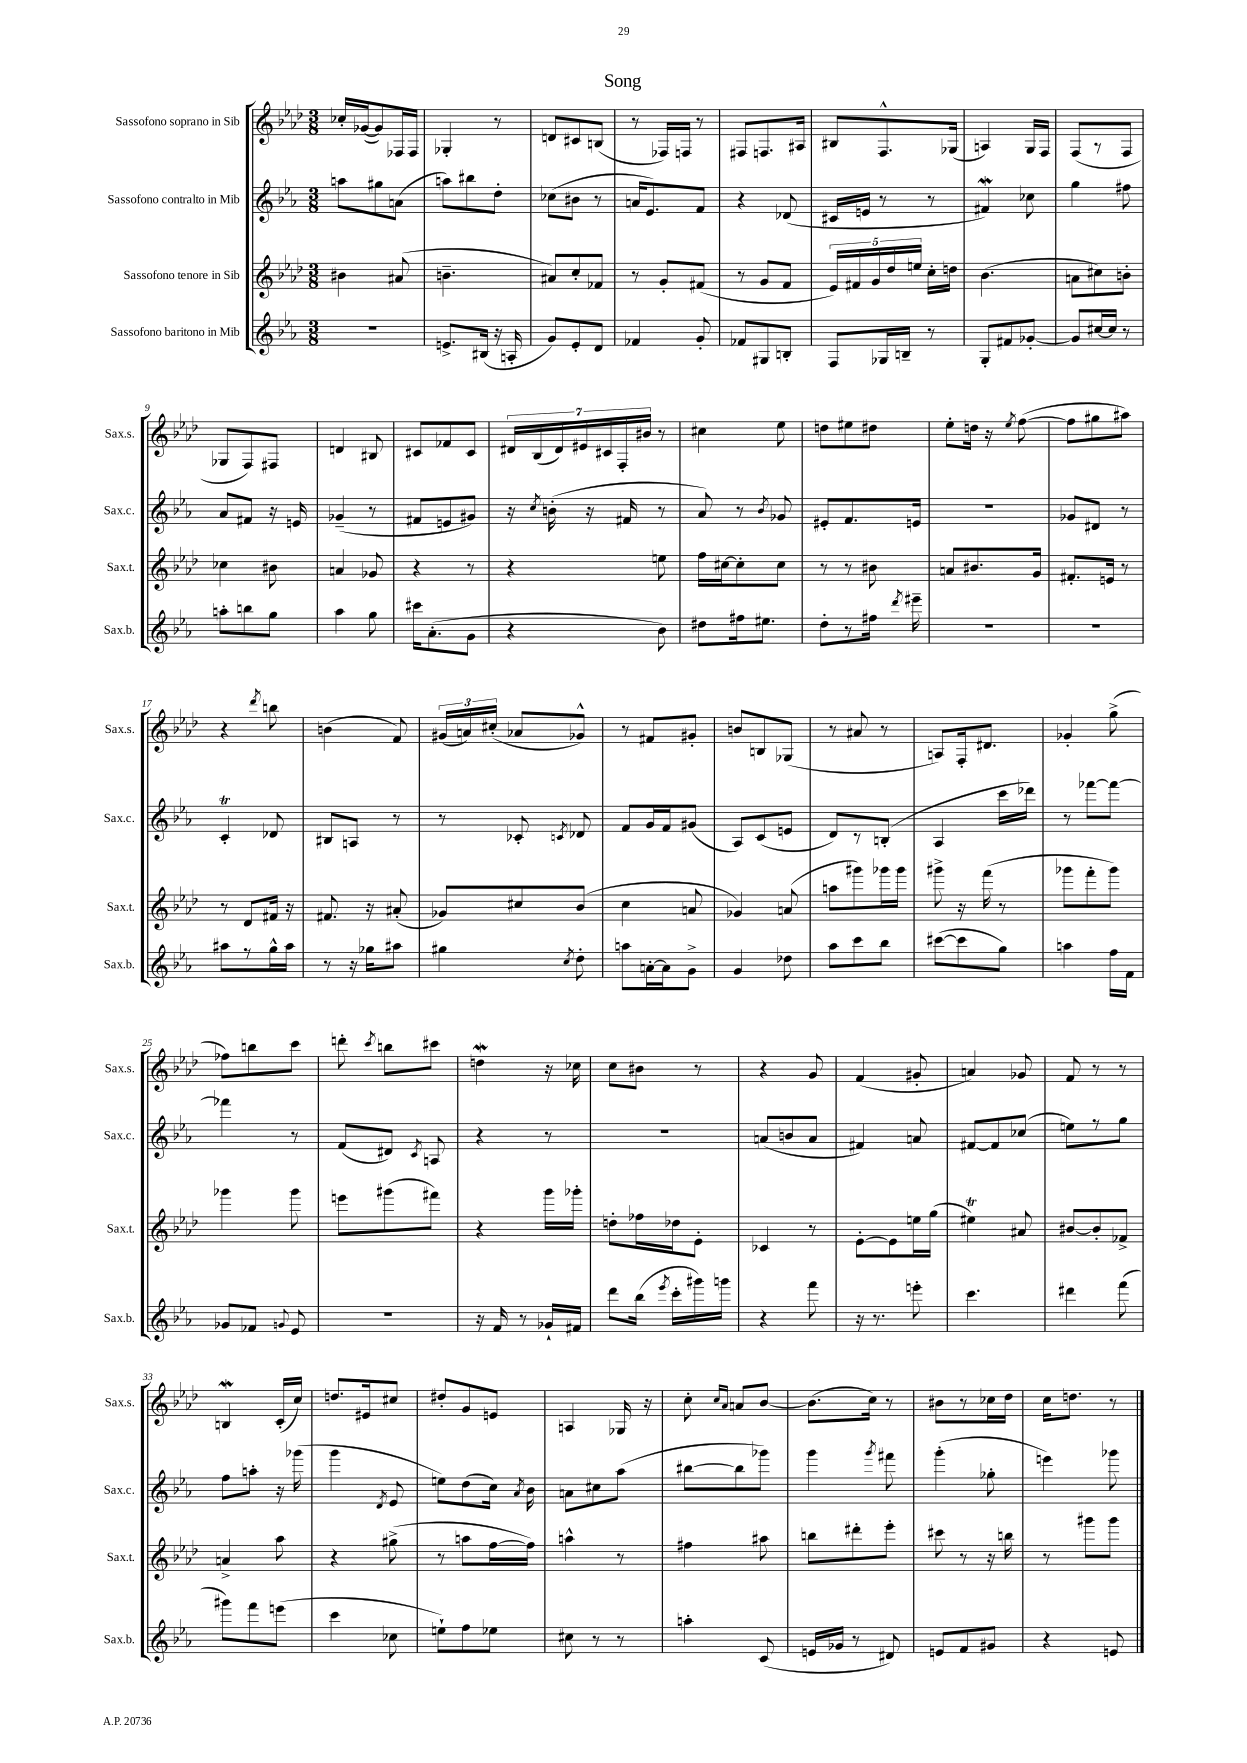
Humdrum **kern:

**kern	**kern	**kern	**kern
*part4	*part3	*part2	*part1
*staff4	*staff3	*staff2	*staff1
*I"Sassofono baritono in Mib	*I"Sassofono tenore in Sib	*I"Sassofono contralto in Mib	*I"Sassofono soprano in Sib
*I'Sax.b.	*I'Sax.t.	*I'Sax.c.	*I'Sax.s.
*clefG2	*clefG2	*clefG2	*clefG2
*k[b-e-a-]	*k[b-e-a-d-]	*k[b-e-a-]	*k[b-e-a-d-]
*M3/8	*M3/8	*M3/8	*M3/8
=1	=1	=1	=1
4.r	4b#X\	8aan\L	16cc-X'/LL
.	.	.	([16g-X/J
.	.	8gg#X\	8g-/])
.	(8a#X/	(8an\J	16F-X/L
.	.	.	16F-/JJ
=2	=2	=2	=2
8.en^/L	4.bn~\	8aan\L)	4G-X'/
.	.	8bb#X\	.
(16B#X/Jk	.	.	.
16r	.	8dd'\J	8r
16An'/	.	.	.
=3	=3	=3	=3
8g/L)	8a#X/L)	(8cc-X\L	8dn/L
8e-'/	8cc'/	8b#X\J	8c#X/
8d/J	8f-X/J	8r	(8Bn/J
=4	=4	=4	=4
4f-X/	8r	16an/KL	8r
.	.	8.e-/)	.
.	8g'/L	.	16F-X/LL)
.	.	.	16Fn/JJ
8g'/	(8f#X/J	8f/J	8r
=5	=5	=5	=5
8f-X/L	8r	4r	8F#X/L
8G#X/	8g/L	.	8.Fn/
8Bn'/J	8f/J	(8d-X/	.
.	.	.	16A#X/Jk
=6	=6	=6	=6
8F/L	20e-/LL)	16c#X/LL	8B#X/L
.	20f#X/	.	.
.	.	16en/JJ	.
.	20g/	.	.
16G-X/L	.	8r	8.F^^/
.	20dd-/	.	.
16Bn~/JJ	.	.	.
.	20een/JJ	.	.
8r	16cc'\LL	8r	.
.	16ddn\JJ	.	(16G-X/Jk
=7	=7	=7	=7
8G'/L	(4.b-\	4f#XW/)	4An/)
8f#X/	.	.	.
[8g-X'/J	.	8cc-X\	16G/LL
.	.	.	16F/JJ
=8	=8	=8	=8
8g-/L]	8an\L	4gg\	(8F/L
[16cc#X/L	8cc#X\)	.	8r
16cc#/JJ]	.	.	.
8r	8bn'\J	8ff#X\	8F/J
!!LO:LB:g=z
=9	=9	=9	=9
8aan'\L	4cc-X\	8a-/L	8G-X/L
8bbn\	.	8f#X/J	8F/)
8gg\J	8b#X\	16r	8F#X/J
.	.	16en/	.
=10	=10	=10	=10
4aa-\	4an/	(4g-X~/	4dn/
8gg\	8g-X/	8r	8B#X/
=11	=11	=11	=11
16ccc#X\KL	4r	8f#X/L	8c#X/L
(8.a-'\	.	.	.
.	.	8en/	8f-X/
8g\J	8r	8g#X/J)	8c#/J
=12	=12	=12	=12
4r	4r	16r	28d#X/LL
.	.	.	(28B-/
.	.	8qcc/	.
.	.	(16bn'\	.
.	.	.	28d#/)
.	.	.	28e#X/
.	.	16r	.
.	.	.	28c#X/
.	.	.	28F'/
.	.	16f#X/	.
.	.	.	28b#X/JJ
8b-\)	8een\	8r	8r
=13	=13	=13	=13
8dd#X\L	16ff\LL	8a-/)	4cc#X\
.	[16cc#X\J	.	.
16ff#X\k	8cc#'\]	8r	.
8.ee#X\J	.	.	.
.	.	8qb-/	.
.	8cc#\J	8g-X/	8ee-\
=14	=14	=14	=14
8dd'\L	8r	8e#X'/L	8ddn\L
8r	8r	8.f/	8ee#X\
16ff#X\Jk	8b#X\	.	8dd#X\J
8qddd/	.	.	.
16eee#X~\	.	16en/Jk	.
=15	=15	=15	=15
4.r	8an/L	4.r	8ee-'\L
.	8.b#X/	.	16ddn\Jk
.	.	.	16r
.	.	.	8qee-/
.	.	.	([8ff\
.	16g/Jk	.	.
=16	=16	=16	=16
4.r	8.f#X'/L	8g-X/L	8ff\L]
.	.	8d#X/J	8gg#X\
.	16en/Jk	.	.
.	8r	8r	8aa#X\J)
!!LO:LB:g=z
=17	=17	=17	=17
8aa#X\L	8r	4cT'/	4r
8r	8d-/L	.	.
.	.	.	8qddd-/
16gg^^\L	16f#X/Jk	8d-X/	8bbn\
16aa#\JJ	16r	.	.
=18	=18	=18	=18
8r	8.f#X/	8B#X/L	(4bn\
16r	.	8An/J	.
16gg-X\KL	16r	.	.
8aa#X\J	(8a#X'/	8r	8f/)
=19	=19	=19	=19
4gg#X\	8g-X/L)	8r	(24g#X/LL
.	.	.	24an/)
.	.	.	(24cc#X'/JJ
.	8cc#X/	8c-X'/	8a-X/L
8qcc/	.	8qcn/	.
8dd'\	(8b-/J	8d-X/	8g-X^^/J)
=20	=20	=20	=20
8aan\L	4cc\	8f/L	8r
[16an'\L	.	16g/L	8f#X/L
16a\J]	.	16f/J	.
8g^\J	8an/	(8g#X/J	8g#X'/J
=21	=21	=21	=21
4g/	4g-X/)	8A-/L)	8bn/L
.	.	(8c/	8Bn/
8dd-X\	(8an/	8en/J	(8G-X/J
=22	=22	=22	=22
8aa-\L	8aan\L	8d/L)	8r
8ccc\	8ggg#X\)	8r	8a#X/
8bb-\J	16ggg-X\L	(8Bn'/J	8r
.	16ggg-\JJ	.	.
=23	=23	=23	=23
([8ccc#X\L	8ggg#X^\	4A-/	8An/L)
8ccc#\]	16r	.	16F'/k
.	(16fff\	.	8.d#X/J
8gg\J)	8r	16ccc\LL	.
.	.	16ddd-X\JJ)	.
=24	=24	=24	=24
4aan\	8ggg-X\L	8r	4g-X'/
.	8fff'\	[8fff-X\L	.
16ff\LL	8ggg-\J)	8fff-\J_	(8gg^\
16f\JJ	.	.	.
!!LO:LB:g=z
=25	=25	=25	=25
8g-X/L	4ggg-X\	4fff-X\]	8ff-X\L)
8f-X/J	.	.	8bbn\
8qqgn/	.	.	.
8e-/	8ggg-\	8r	8ccc\J
=26	=26	=26	=26
4.r	8eeen\L	(8f/L	8dddn'\
.	.	.	8qccc/
.	(8ggg#X\	8d#X/J)	8bbn\L
.	.	8qc/	.
.	8fff#X\J)	8An/	8ccc#X\J
=27	=27	=27	=27
16r	4r	4r	4ddnW\
16f/	.	.	.
8r	.	.	.
16g-X`/LL	16ggg\LL	8r	16r
16f#X/JJ	16ggg-X'\JJ	.	16cc-X\
=28	=28	=28	=28
8ddd\L	8ddn'\L	4.r	8cc\L
(16bb-\Jk	16ff-X\L	.	8b#X\J
8qeee-/	.	.	.
16ccc'\LL	16dd-X\J	.	.
16ggg#X\)	8e-'\J	.	8r
16gggn\JJ	.	.	.
=29	=29	=29	=29
4r	4c-X/	(8an/L	4r
.	.	8bn/	.
8fff\	8r	8a/J	8g/
=30	=30	=30	=30
16r	[8e-'\L	4f#X/)	(4f/
8.r	.	.	.
.	8e-\]	.	.
8eeen'\	16een\L	8an/	8g#X'/
.	(16gg\JJ	.	.
=31	=31	=31	=31
4.ccc\	4ee#Xt\)	[8f#X/L	4an/)
.	.	8f#/]	.
.	8a#X/	(8cc-X/J	8g-X/
=32	=32	=32	=32
4ddd#X\	[8b#X/L	8een\L)	8f/
.	8b#'/]	8r	8r
(8fff\	8f-X^/J	8gg\J	8r
!!LO:LB:g=z
=33	=33	=33	=33
8ggg#X\L)	4an^/	8ff\L	4BnW/
8fff\	.	8aan'\J	.
(8eeen\J	8aa-\	16r	(16c'/LL
.	.	(16ggg-X\	16cc/JJ)
=34	=34	=34	=34
4ccc\	4r	4ggg\	8.ddn/L
.	.	.	16e#X/k
.	.	8qd/	.
8cc-X\	(8gg#X^\	8e-/	8cc#X/J
=35	=35	=35	=35
8een`\L)	8r	8een\L)	8dd#X'/L
8ff\	8aan\L	(8dd\	8g/
8ee-X\J	[16ff\L	16cc\Jk)	8en/J
.	.	8qa-/	.
.	16ff\JJ])	16b-\	.
=36	=36	=36	=36
8cc#X\	4aan^^\	8an\L	4An/
8r	.	8cc#X\	.
8r	8r	(8aa-\J	16G-X/
.	.	.	16r
=37	=37	=37	=37
4aan'\	4ff#X\	[8bb#X\L	8cc'\
.	.	.	16qqcc/LL
.	.	.	16qqa-/JJ
.	.	8bb#\]	8an/L
(8c/	8aa#X\	8ggg-X\J)	[8b-/J
=38	=38	=38	=38
16en/LL	8bbn\L	4ggg\	(8.b-\L]
16g-X/JJ	.	.	.
8r	8ddd#X'\	.	.
.	.	.	16cc\Jk)
.	.	8qggg/	.
8d#X/)	8eee-'\J	8fff#X\	8r
=39	=39	=39	=39
8en/L	8ccc#X\	(4ggg'\	8b#X\L
8f/	8r	.	8r
8g#X/J	16r	8gg-X'\	16cc-X\L
.	16bbn\	.	16dd-\JJ
=40	=40	=40	=40
4r	8r	4eeen\)	16cc\KL
.	.	.	8.ddn\J
.	8ggg#X\L	.	.
8en/	8ggg#\J	8ggg-X\	8r
==	==	==	==
*-	*-	*-	*-
